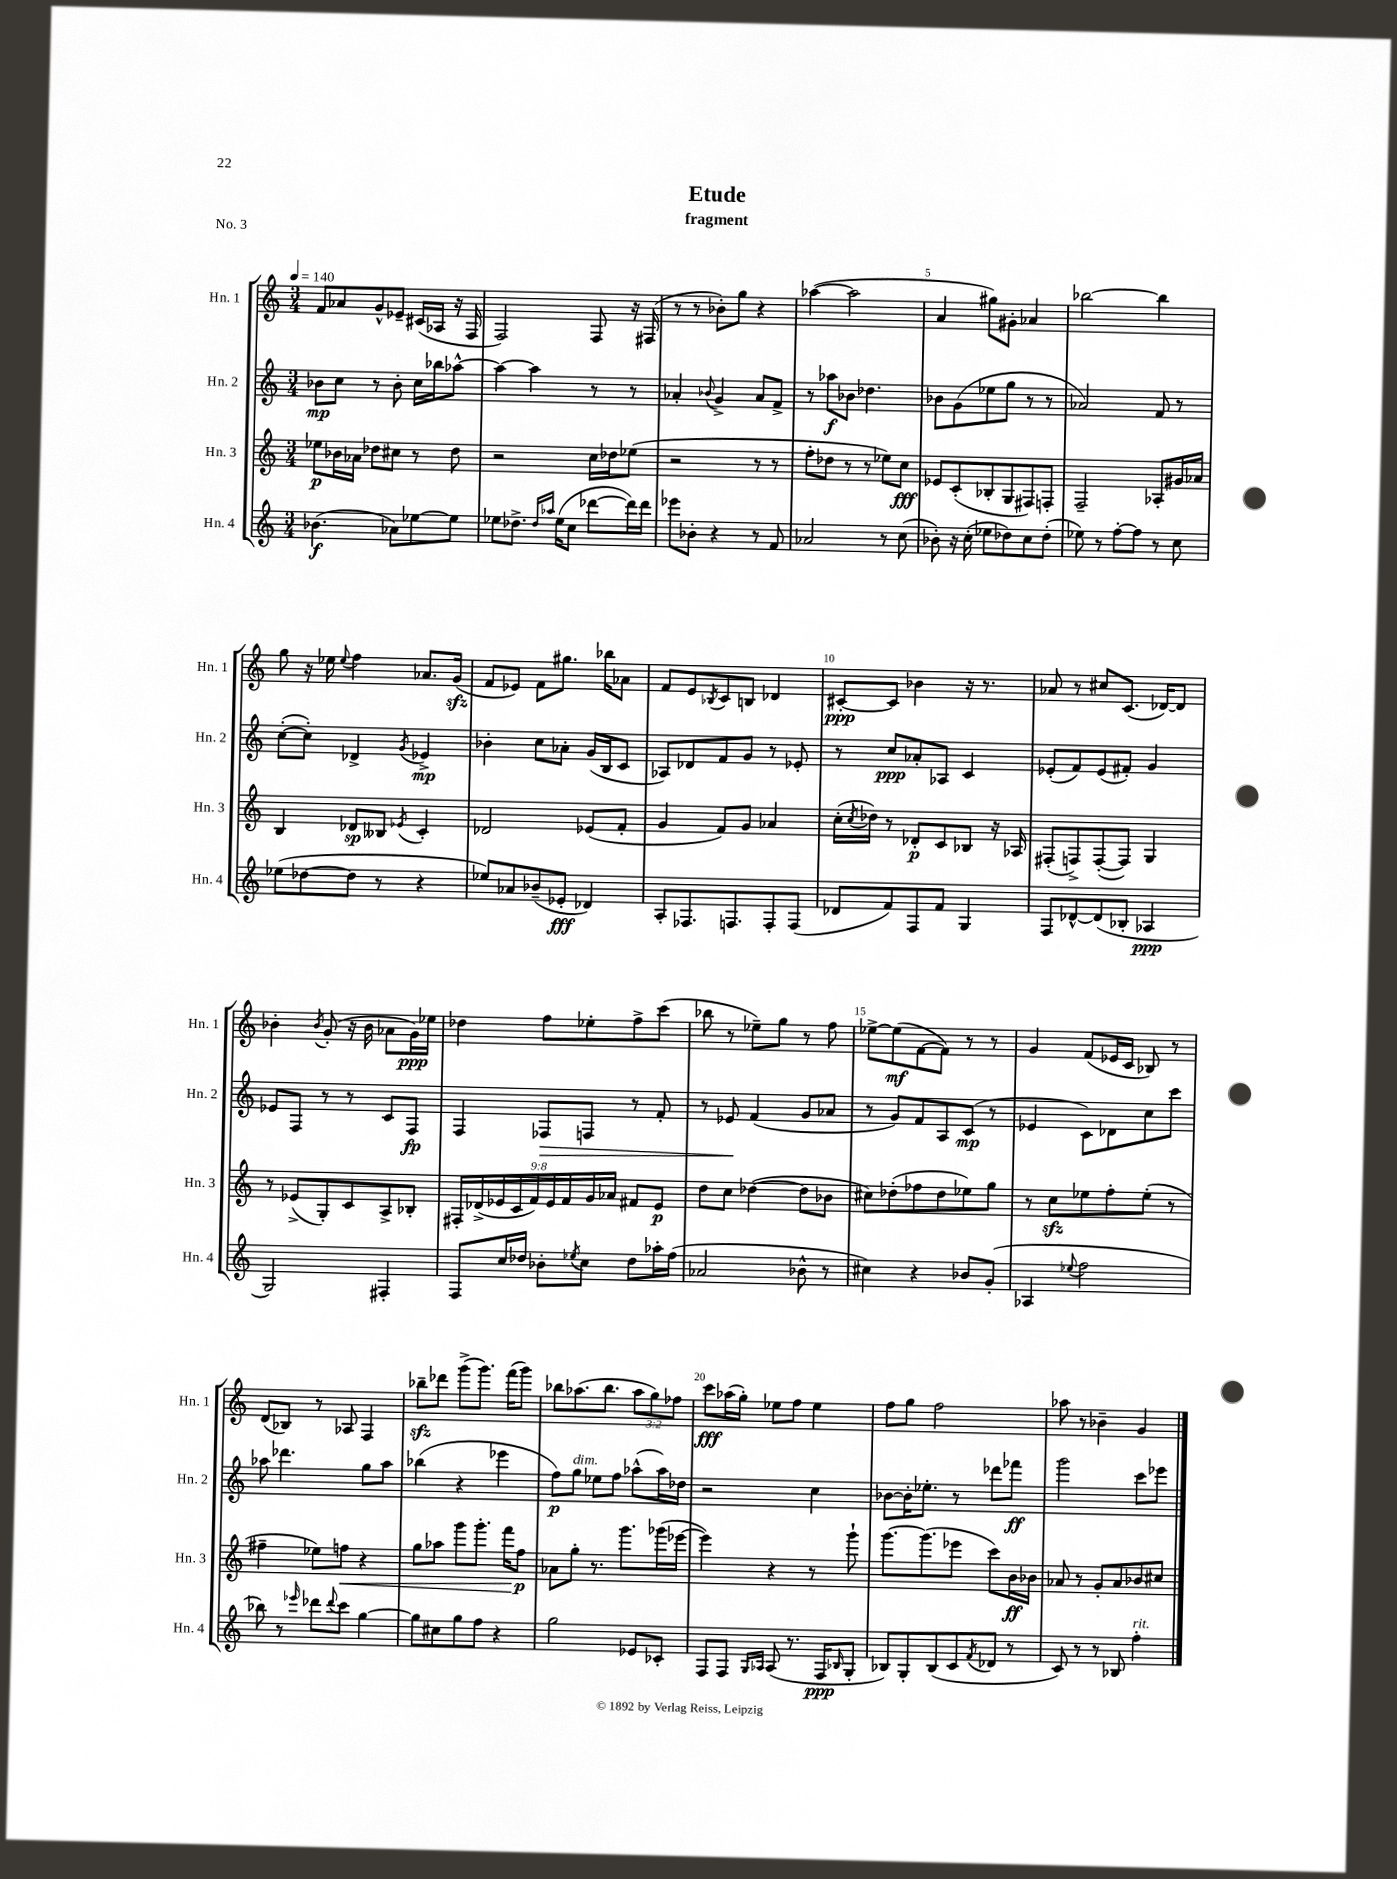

**kern	**kern	**kern	**kern
*staff4	*staff3	*staff2	*staff1
*clefG2	*clefG2	*clefG2	*clefG2
*k[]	*k[]	*k[]	*k[]
*M3/4	*M3/4	*M3/4	*M3/4
*MM140	*MM140	*MM140	*MM140
(4.b-	8ee-	8b-	8f
.	16b-	8cc	8a-
.	16a-	.	.
.	8dd-	8r	8g^^
8a-)	8cc#	8b-'	8e-~
[8ee-	8r	16cc	(16c#
.	.	16bb-	16A-
8ee-]	8dd-	[8aa-^^	16r
.	.	.	16F
=	=	=	=
8ee-	2r	4aa-_	2F)
8.dd-^	.	.	.
.	.	4aa-]	.
16qqdd-	.	.	.
16qqaa-	.	.	.
(16ee-	.	.	.
8cc	.	.	.
[8ddd-	16cc	8r	8F
.	16dd-	.	.
16ddd-])	(8ee-	8r	16r
16ddd-	.	.	(16F#
=	=	=	=
8eee-	2r	4a-'	8r
8b-'	.	.	8r
.	.	8qqb-	.
4r	.	4g^	8b-')
.	.	.	8gg
8r	8r	8a-	4r
8f	8r	8f^	.
=	=	=	=
2a-	8ff'	8r	([4aa-
.	8dd-	8aa-	.
.	8r	8b-	2aa-]
.	8r	4.dd-	.
8r	8ee-)	.	.
(8cc	8cc	.	.
=	=	=	=
8b-')	8e-	8b-	4a
16r	(8c'	(8g	.
(16cc'	.	.	.
8ee-	8B-'	8ee-	8gg#)
8dd-)	8G	8gg	8g#'
8cc	8F#)	8r	4a-
(8dd-'	8F'	8r	.
=	=	=	=
8ee-)	2F~	2a-)	[2bb-
8r	.	.	.
[8ff'	.	.	.
8ff]	.	.	.
8r	8A-'	8f	4bb-]
8cc	16g#	8r	.
.	16a-	.	.
=	=	=	=
(8ee-	4B	([8cc'	8gg
[8dd-	.	8cc'])	16r
.	.	.	16ee-
.	.	.	8qqee-
8dd-]	8d-	4d-^	4ff
8r	8B--	.	.
.	8qe-	8qg	.
4r	4c'	4e-^	8.a-
.	.	.	(16g
=	=	=	=
8ee-)	2d-	4b-'	8f
8a-	.	.	8e-)
(8b-~	.	8cc	8f
8e-'	.	8a-'	8.gg#
4d-)	(8e-	(16g	.
.	.	16B	16bb-
.	8f'	8c	8a-
=	=	=	=
8A'	4g	8A-)	8f
8.F-	.	8d-	8e
.	.	.	8qB-
.	8f)	8f	8c
8.F	.	.	.
.	8g	8g	8B
8F'	4a-	8r	4d-
(8F	.	8e-'	.
=	=	=	=
8d-	(16cc'	8r	[8c#'
.	8qcc	.	.
.	16dd-)	.	.
8f)	8r	8cc	8c#]
8F	8d-'	8a-'	4b-
8f	8c	8A-	.
4G	8B-	4c	16r
.	.	.	8.r
.	16r	.	.
.	16A-	.	.
=	=	=	=
8F	(8F#'	(8e-'	8a-
[8d-^^	8F^)	8f)	8r
(8d-]	([8F'	(8e-	8cc#
8B-'	8F])	8f#')	(8.c
4A-	4G	4g	.
.	.	.	[16d-)
.	.	.	8d-]
=	=	=	=
2G)	8r	8e-	4b-'
.	(8e-^	8F	.
.	.	.	8qb-
.	8G')	8r	(8g'
.	8c	8r	16r
.	.	.	16b-
4F#'	8A^	8c	8a-
.	8B-'	8F	16g)
.	.	.	16ee-
=	=	=	=
8F	18F#'	4F	4dd-
.	(18d-^	.	.
.	18e-	.	.
16cc	.	.	.
.	18c	.	.
16dd-	.	.	.
.	18f)	.	.
8b-'	.	8F-	8ff
.	18e-	.	.
.	18f	.	.
8qee-	.	.	.
8cc	.	8F	8ee-'
.	18g	.	.
.	18a-	.	.
8dd-	8f#	8r	8ff^
16aa-'	8e-	8f'	(8ccc
(16ff	.	.	.
=	=	=	=
2a-	8dd	8r	8bb-
.	8cc	8e-	8r
.	([4dd-	(4f	8ee-~)
.	.	.	8gg
8b-^^	8dd-]	8g	8r
8r	8b-	8a-	8ff
=	=	=	=
4cc#)	8cc#)	8r	[8ee-^
.	(8dd-'	8g)	(8ee-]
4r	8ff-	8f	[8f
.	8dd-	8A	8f])
8b-	8ee-)	(8c	8r
(8g'	8gg	8r	8r
=	=	=	=
4A-	8r	4e-	4g
.	8cc	.	.
8qqee-	.	.	.
2ff	8ee-	8c)	(8f
.	8ff'	8d-	16e-
.	.	.	16c
.	(8ee-'	8cc	8B-)
.	8r	8ccc	8r
=	=	=	=
8bb-)	4ff#~	8aa-	(8d
8r	.	4.ddd-	8B-)
16qqeee-	.	.	.
8ddd-	8ee-)	.	8r
8qqddd-	.	.	.
8ccc	8ff	.	8A-
[4gg	4r	8gg	4F
.	.	8aa-	.
=	=	=	=
8gg]	8gg	(4bb-	8bb-~
8cc#	8aa-	.	8ddd-
8gg	8ggg	4r	(8ggg^
8ff	8.ggg'	.	8.ggg)
4r	.	4eee-	.
.	16fff	.	(16fff
.	8ff	.	8ggg)
=	=	=	=
2gg	8a-	8ff)	8bb-
.	8gg'	8gg	(8.aa-
.	8.r	8ee-	.
.	.	.	8.bb-
.	.	8ff	.
.	8.ggg	.	.
8e-	.	(8aa-^^	12aa-
.	.	.	12gg)
8c-'	(16ggg-	16aa-)	.
.	.	.	12ff-
.	[16eee-	16dd-	.
=	=	=	=
8F	4eee-])	2r	8ccc
8F	.	.	(16aa-
.	.	.	16gg')
16qqG	.	.	.
16qqA-	.	.	.
(8A-	4r	.	8ee-
8.r	.	.	8ff
.	8r	4cc	4ee-
16F	.	.	.
16qqB-	.	.	.
8G'	8ggg`	.	.
=	=	=	=
8B-)	[8.ggg	[8b-	8ff
8G'	.	16b-']	8gg
.	(8.ggg]	8.ee-'	.
(8B-	.	.	2ff
8c	8eee-	8r	.
8qf	.	.	.
8d-	8ccc)	8ddd-	.
8r	16b	8fff-	.
.	16b-	.	.
=	=	=	=
8c)	8a-	2ggg	8aa-
8r	8r	.	8r
8r	8g'	.	4b-~
8B-	8a-	.	.
4ff'	8b-	8ccc	4g
.	8cc#	8eee-	.
==	==	==	==
*-	*-	*-	*-
